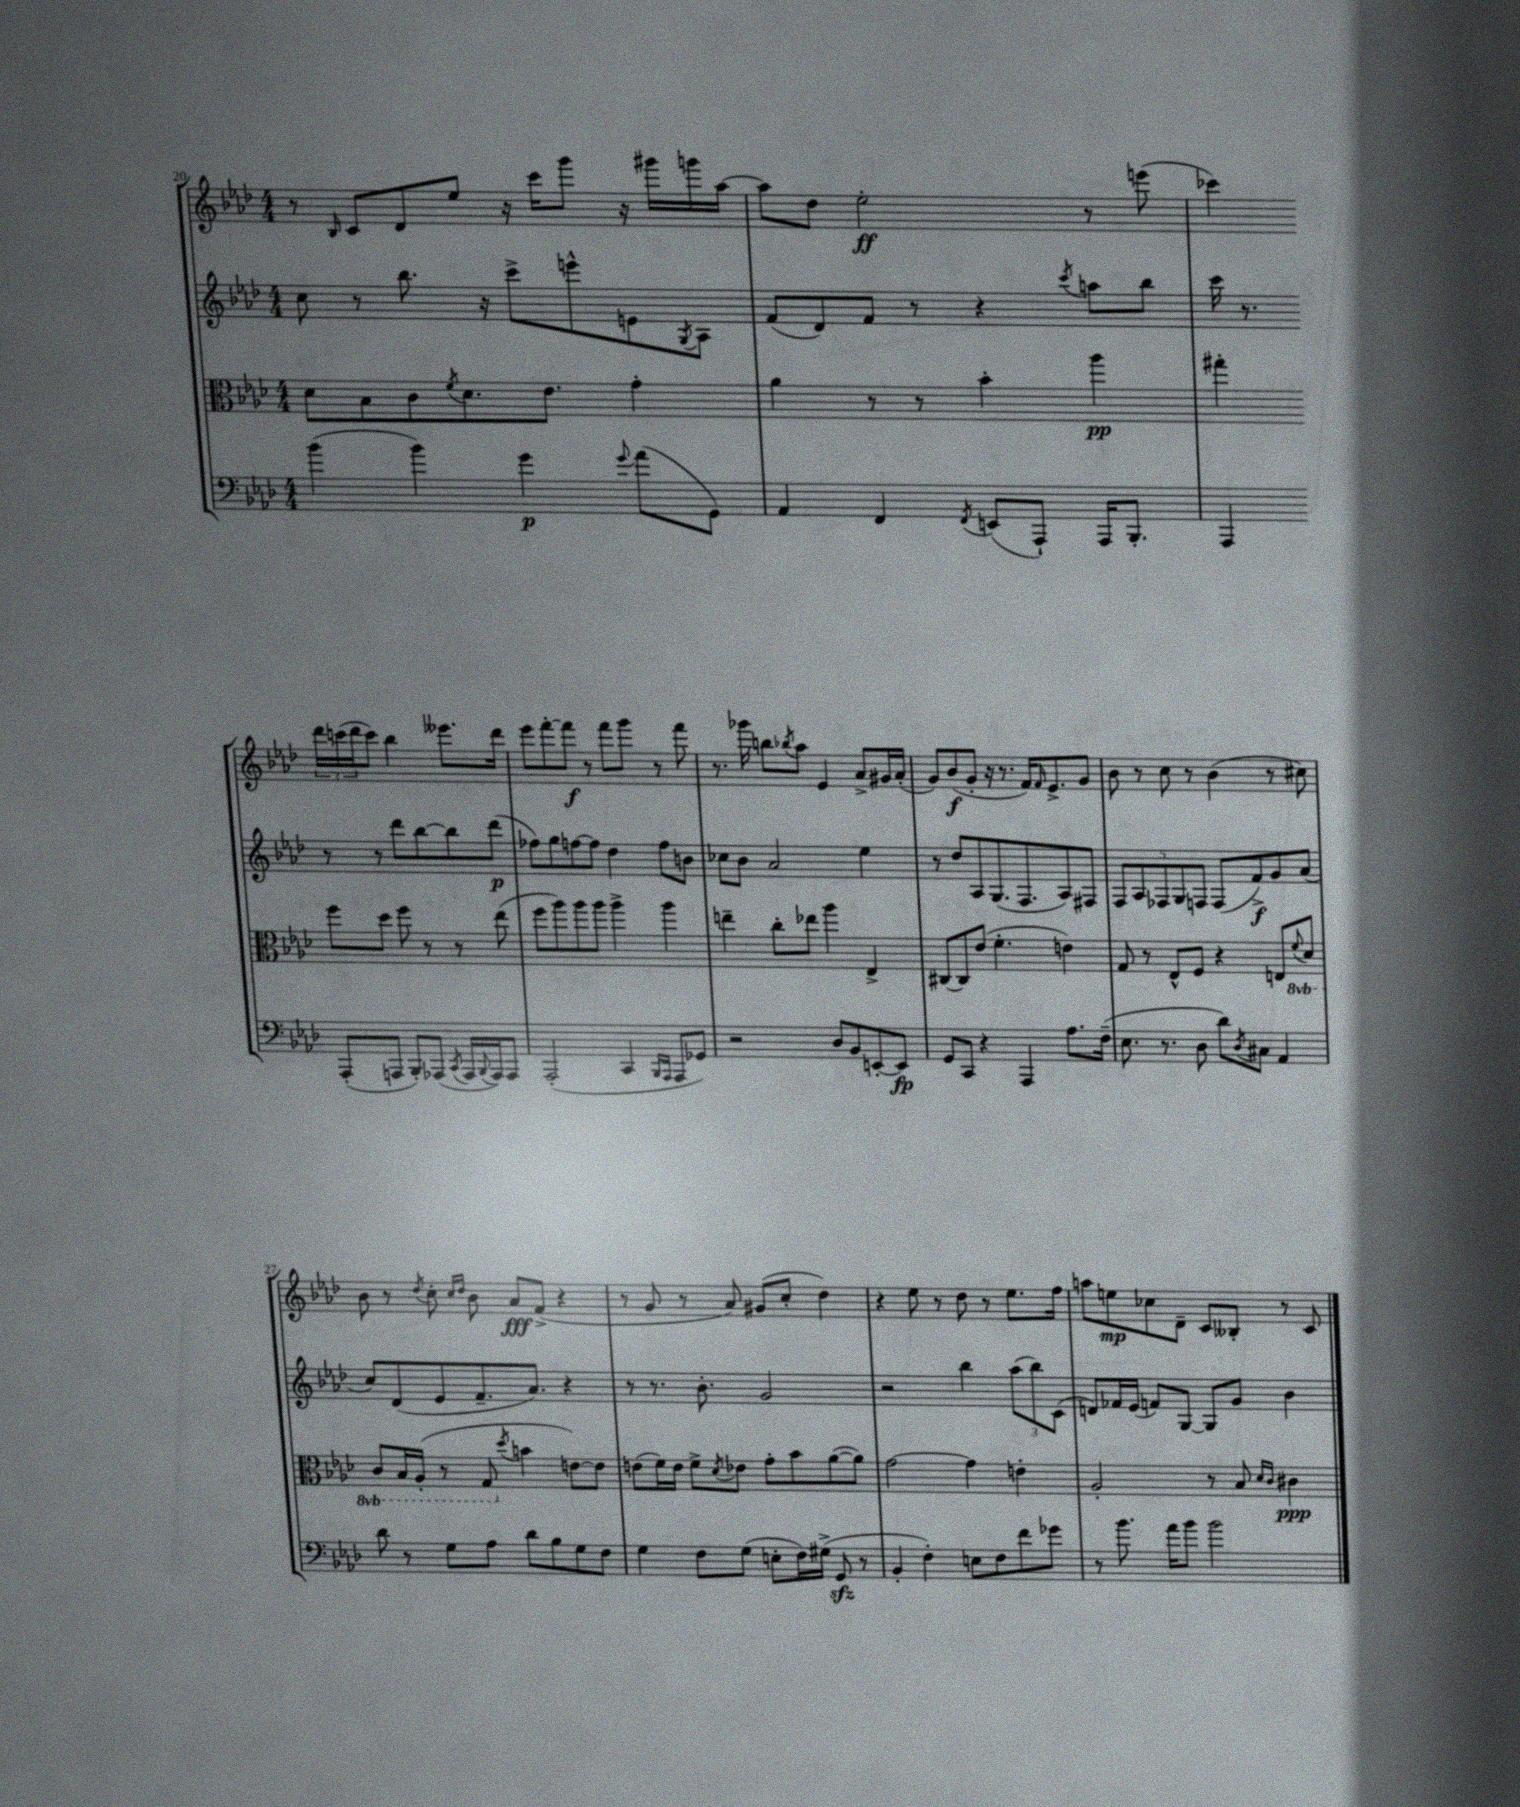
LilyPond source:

<<
\new StaffGroup <<
\new Staff = "s0" {
    \clef treble \key aes \major \numericTimeSignature \time 4/4
    r8 \grace { bes16 } c'8 des'8 ees''8 r16 c'''16 g'''8 r16 gis'''16 g'''16 aes''16~ |
    aes''8 des''8 ees''2-.\ff r8 e'''8( |
    ces'''4) \tuplet 3/2 { des'''16 c'''16( des'''16 } c'''8) bes''4 eeses'''8. des'''16 |
    ees'''8 f'''8~-. f'''8\f r8 f'''8 g'''8 r8 f'''8 |
    r8. ges'''16 b''8 \acciaccatura { bes''8 } aes''8 ees'4 aes'8-> gis'16 aes'16-.( |
    g'8) bes'8\f( g'8-. r16 r8. f'16) \grace { f'16 } ees'8.-> g'8 |
    bes'8 r8 c''8 r8 bes'4( r8 cis''8) |
    bes'8 r8 \acciaccatura { des''8 } c''8-. \grace { c''16 des''16 } bes'8 aes'8\fff f'8->( r4 |
    r8 g'8 r8 aes'8) gis'8( c''8-. des''4) |
    r4 ees''8 r8 des''8 r8 ees''8. f''16 |
    a''8 e''8\mp ces''8 des'8-- c'8 beses8-. r8 c'8 \bar "|." |
}
\new Staff = "s1" {
    \clef treble \key aes \major \numericTimeSignature \time 4/4
    c''8 r8 bes''8. r16 c'''8-> e'''8-^ e'8 \acciaccatura { g8 } aes8 |
    f'8( des'8) f'8 r8 r4 \acciaccatura { c'''8 } a''8 bes''8 |
    c'''16 r8. r8 r8 des'''8 bes''8~ bes''8 des'''8\p( |
    fes''8) g''8 f''8~ f''8 des''4 f''8 b'8 |
    ces''8 bes'8 aes'2 ees''4 |
    r8 des''8 aes8 g8.( f8. aes8) fis8 |
    \tuplet 5/4 { f8 aes8 fes8 g8 f8 } f8( f'8->\f) g'8 aes'8( |
    c''8) des'8( ees'8 f'8.-- aes'8.) r4 |
    r8 r8. bes'8.-. g'2 |
    r2 bes''4 \tuplet 3/2 { aes''8( bes''8) c'8( } |
    d'8) fes'16 ees'16( f'8) g8~ g8 g'8 bes'4 \bar "|." |
}
\new Staff = "s2" {
    \clef alto \key aes \major \numericTimeSignature \time 4/4 \set Staff.ottavationMarkups = #ottavation-simple-ordinals
    des'8 bes8 c'8 \acciaccatura { f'8 } des'8. ees'8. g'4-. |
    aes'4 r8 r8 bes'4-. aes''4\pp |
    gis''4-. f''8 des''8 f''8 r8 r8 ees''8( |
    f''8 aes''8) aes''8 aes''8 aes''4-> aes''4 |
    e''4-- c''8-. ees''8 aes''4 ees4-> |
    cis8~ cis8 ees'8( f'4.-. e'4) |
    g8 r8 ees8-^ f8 r4 e8 \ottava #-1 \appoggiatura { f8 } des8 |
    c8 bes,16 aes,16-.( r8 g,8 \ottava #0 \acciaccatura { des''8 } b'4 e'8~) e'8 |
    e'8( f'16) e'16 f'8-> \acciaccatura { des'8 } ees'8 g'8-. bes'8 aes'8~( aes'8) |
    g'2~ g'4 e'4-. |
    aes2-. r8 bes8 \grace { des'16 c'16 } cis'4\ppp \bar "|." |
}
\new Staff = "s3" {
    \clef bass \key aes \major \numericTimeSignature \time 4/4
    bes'4( bes'4) g'4\p \appoggiatura { g'8 } aes'8( g,8) |
    aes,4 f,4 \acciaccatura { f,8 } e,8( aes,,8-!) aes,,16 bes,,8.-. |
    aes,,4 aes,,8-.( a,,8 bes,,8-.) aes,,8( \acciaccatura { c,8 } aes,,16 \appoggiatura { bes,,8 } aes,,16) aes,,8 |
    aes,,2-.( c,4 \grace { bes,,16 aes,,16 } aes,,8 ges,8) |
    r2 des8 bes,8 e,8~-. e,8\fp |
    g,8 c,8 r4 aes,,4 aes8. f16--( |
    ees8. r8. des8 des'8) \acciaccatura { des8 } cis8 aes,4 |
    des'8 r8 g8 aes8 des'8 bes8 g8 f8 |
    g4 f8 g8( e8-. f16) gis16->( g,8\sfz r8 |
    bes,4-. f4-.) e8 f8 f'8 ges'8 |
    r8 bes'8. aes'16 bes'8 bes'2 \bar "|." |
}
>>
>>
\layout { \context { \Score currentBarNumber = #20 } }
